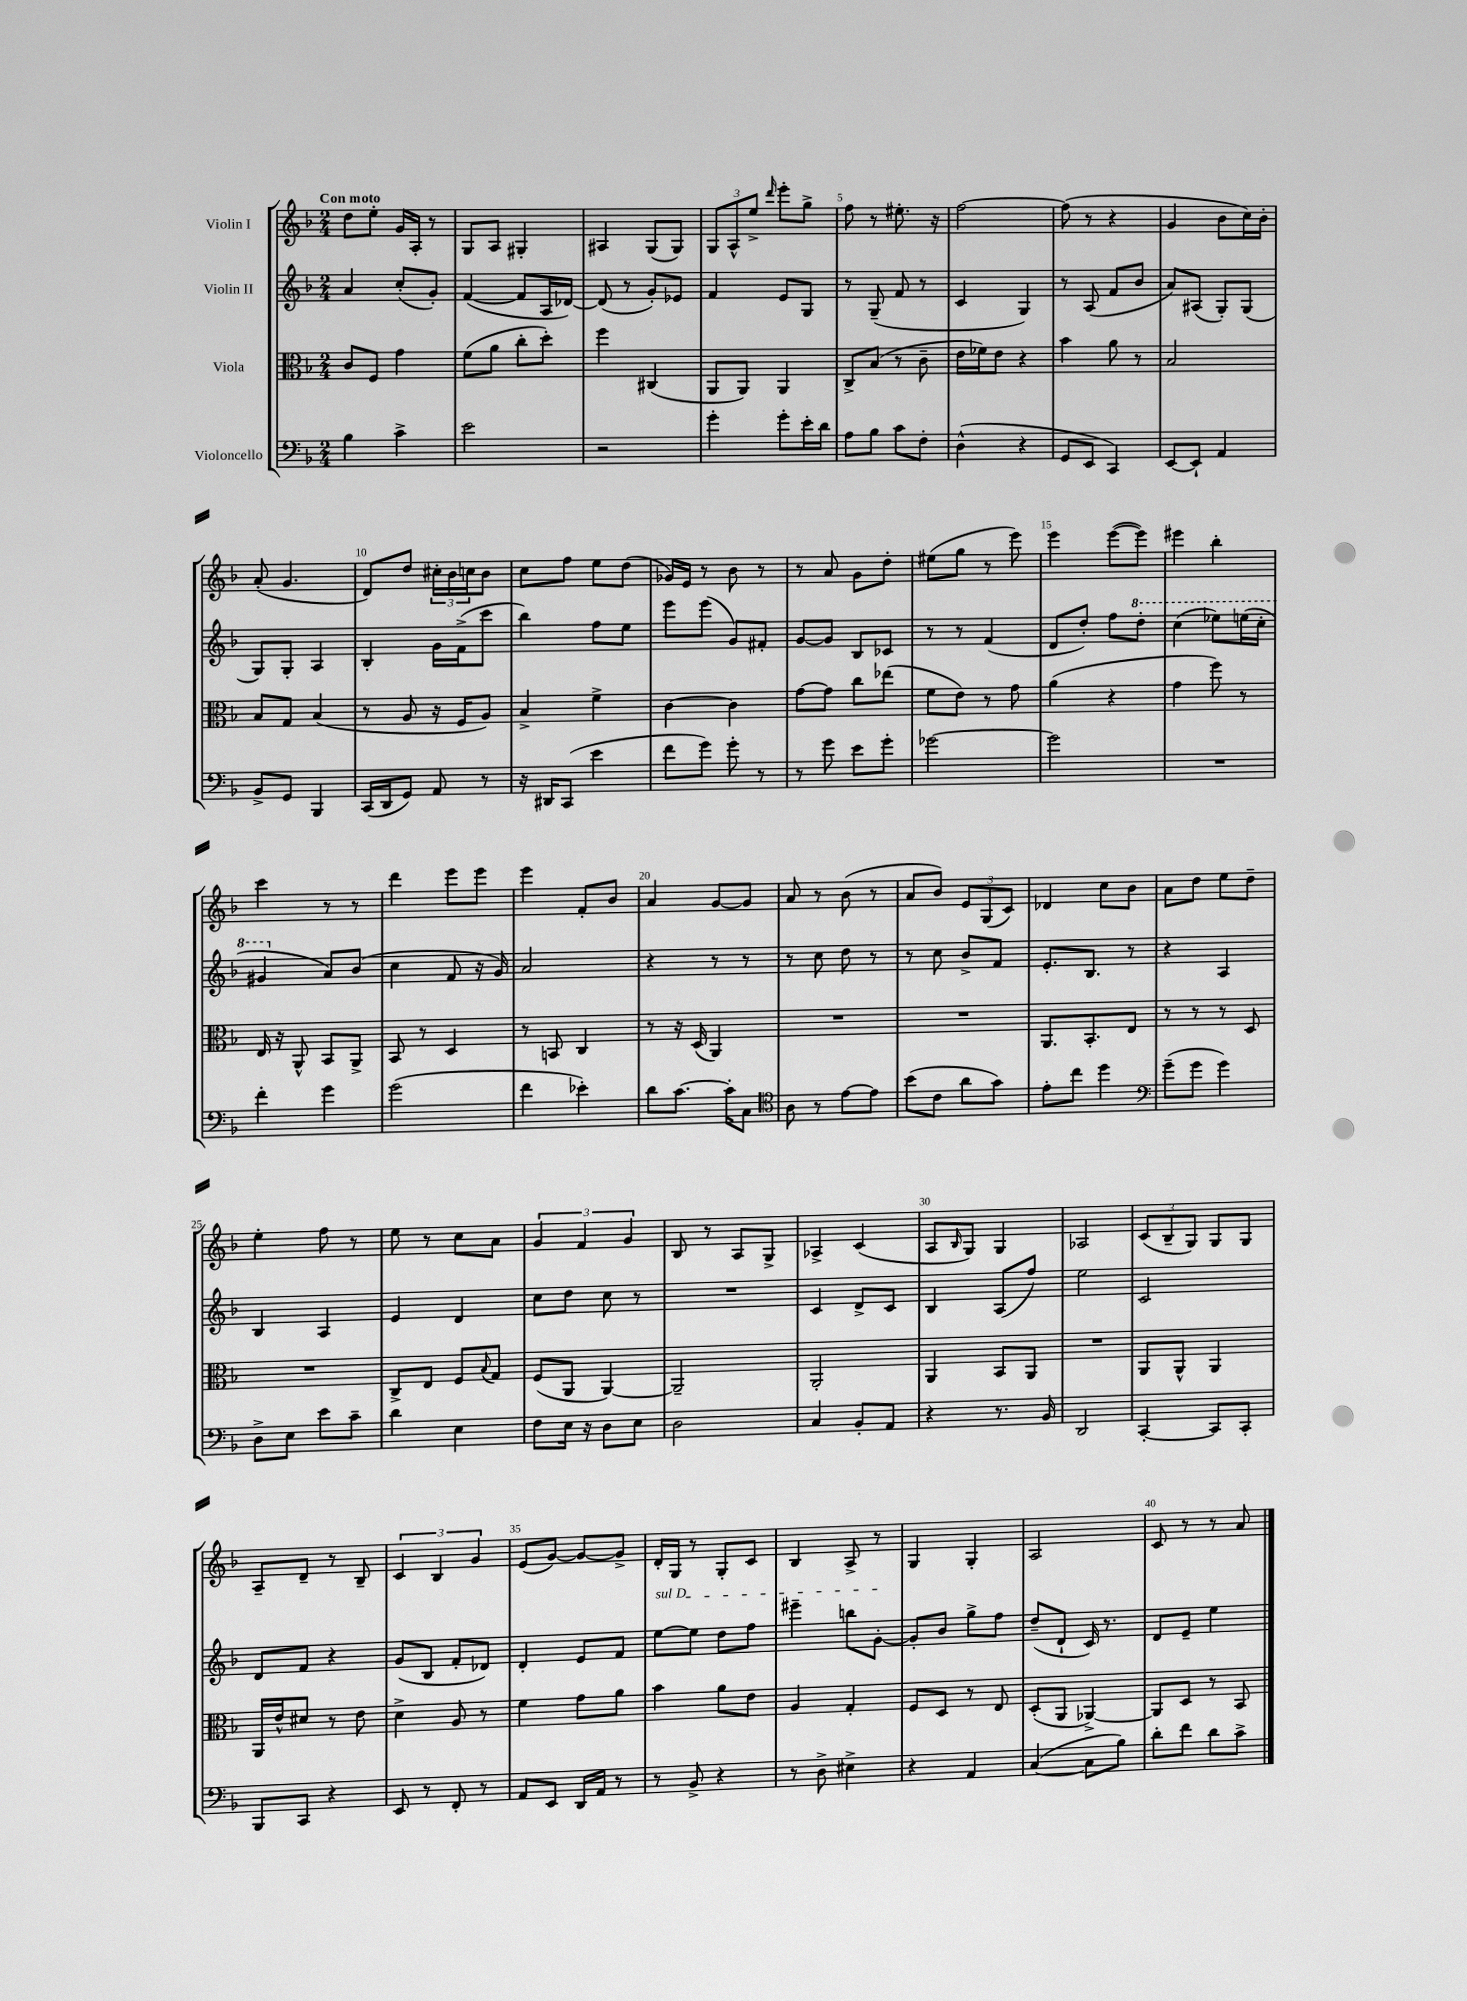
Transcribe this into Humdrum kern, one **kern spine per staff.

**kern	**kern	**kern	**kern
*part4	*part3	*part2	*part1
*staff4	*staff3	*staff2	*staff1
*I"Violoncello	*I"Viola	*I"Violin II	*I"Violin I
*clefF4	*clefC3	*clefG2	*clefG2
*k[b-]	*k[b-]	*k[b-]	*k[b-]
*M2/4	*M2/4	*M2/4	*M2/4
=1	=1	=1	=1
!	!	!	!LO:TX:a:B:t=Con moto
4B-\	8c/L	4a/	8dd\L
.	8F/J	.	8ee'\J
4c^\	4g\	(8cc'/L	16g/LL
.	.	.	16A'/JJ
.	.	8g'/J)	8r
=2	=2	=2	=2
2e\	(8f\L	([4f/	8G/L
.	8a\J	.	8A/J
.	8cc'\L	8f/L]	4G#X'/
.	8dd'\J)	16A/L	.
.	.	[16d-X/JJ)	.
=3	=3	=3	=3
2r	4ff\	(8d-/]	4A#X/
.	.	8r	.
.	(4C#X/	8g'/L)	(8G/L
.	.	8e-X/J	8G/J)
=4	=4	=4	=4
4g'\	8AA/L	4f/	12G/L
.	.	.	12A^^/
.	8AA/J)	.	.
.	.	.	12ee^/J
.	.	.	16qqddd/
8g'\L	4AA/	8e/L	8eee'\L
16e'\L	.	8G/J	8gg^\J
16d\JJ	.	.	.
=5	=5	=5	=5
8A\L	8C^/L	8r	8ff\
8B-\J	(8B-/J	(8G~/	8r
8c\L	8r	8f/	8.ee#X'\
8F'\J	8c~\	8r	.
.	.	.	16r
=6	=6	=6	=6
(4D^^\	16e\LL	4c/	[2ff\
.	16f-X\J)	.	.
.	8e\J	.	.
4r	4r	4G/)	.
=7	=7	=7	=7
8GG/L	4b-\	8r	(8ff\]
8EE/J	.	(8A/	8r
4CC/)	8a\	8f/L	4r
.	8r	8b-/J	.
=8	=8	=8	=8
[8EE/L	2B-/	8a/L)	4g/
8EE`/J]	.	(8A#X/J	.
4AA/	.	8G'/L)	8b-\L
.	.	(8G/J	16cc\L)
.	.	.	16b-'\JJ
!!LO:LB:g=z
=9	=9	=9	=9
8BB-^/L	8B-/L	8G/L)	(8a'/
8GG/J	8G/J	8G'/J	4.g/
4BBB-/	(4B-/	4A/	.
=10	=10	=10	=10
(16CC/LL	8r	4B-'/	8d/L)
16DD/J	.	.	.
8GG/J)	8A/	.	8dd/J
8AA/	16r	16g\LL	24cc#X'\LL
.	.	.	24b-\
.	16F/KL	(16f^\J	.
.	.	.	24ccn\J
8r	8A/J)	8ccc\J	8b-\J
=11	=11	=11	=11
16r	4B-^/	4bb-\)	8cc\L
16DD#X/KL	.	.	.
(8CC/J	.	.	8ff\J
4e\	4f^\	8ff\L	8ee\L
.	.	8ee\J	(8dd\J
=12	=12	=12	=12
8f\L	[4c\	8eee\L	16g-X/LL)
.	.	.	16e/JJ
8g\J)	.	(8eee\J	8r
8g'\	4c\]	8g/L)	8b-\
8r	.	8f#X'/J	8r
=13	=13	=13	=13
8r	[8g\L	[8g/L	8r
8g\	8g\J]	8g/J]	8a/
8e\L	8cc\L	8B-/L	8g\L
8g'\J	(8ee-X\J	8c-X/J	8dd'\J
=14	=14	=14	=14
[2g-X\	8f\L	8r	(8ee#X\L
.	8e\J)	8r	8gg\J
.	8r	(4f/	8r
.	8g\	.	8eee\)
=15	=15	=15	=15
2g-\]	(4a\	8d/L	4eee\
.	.	8dd'/J)	.
.	4r	8ff\L	([8eee\L
*	*	*8va	*
.	.	8ddd'\J	8eee\J])
=16	=16	=16	=16
2r	4g\	(4ccc\	4eee#X\
.	8ff\)	8eee-X\L)	4bb-'\
.	8r	(16eeen\L	.
.	.	16ccc'\JJ	.
!!LO:LB:g=z
=17	=17	=17	=17
4f'\	16E/	4gg#X/	4ccc\
.	16r	.	.
.	8AA^^/	.	.
*	*	*X8va	*
4g\	8BB-/L	8a/L)	8r
.	8AA^/J	(8b-/J	8r
=18	=18	=18	=18
(2g\	8BB-/	4cc\	4ddd\
.	8r	.	.
.	4D/	8f/	8eee\L
.	.	16r	8eee\J
.	.	16g/)	.
=19	=19	=19	=19
4f\	8r	2a/	4eee\
.	8BBn/	.	.
4e-X'\)	4C/	.	8f'/L
.	.	.	8b-/J
=20	=20	=20	=20
8d\L	8r	4r	4a/
[8.c\J	16r	.	.
.	(16D/	.	.
.	4AA/)	8r	[8g/L
16c'\KL]	.	.	.
8C\J	.	8r	8g/J]
=21	=21	=21	=21
*clefC4	*	*	*
8A\	2r	8r	8a/
8r	.	8cc\	8r
[8e\L	.	8dd\	(8b-\
8e\J]	.	8r	8r
=22	=22	=22	=22
(8b-\L	2r	8r	8a/L
8c\J	.	8cc\	8b-/J)
8a\L	.	8b-^/L	12e/L
.	.	.	(12G/
8g\J)	.	8f/J	.
.	.	.	12c/J)
=23	=23	=23	=23
8e'\L	8.AA/L	8.e'/L	4d-X/
8cc\J	.	.	.
.	8.BB-'/	8.B-/J	.
4dd\	.	.	8cc\L
.	8E/J	8r	8b-\J
=24	=24	=24	=24
*clefF4	*	*	*
(8g~\L	8r	4r	8a\L
8g\J	8r	.	8dd\J
4g\)	8r	4A/	8ee\L
.	8D/	.	8dd~\J
!!LO:LB:g=z
=25	=25	=25	=25
8D^\L	2r	4B-/	4ee'\
8E\J	.	.	.
8e\L	.	4A/	8ff\
8c~\J	.	.	8r
=26	=26	=26	=26
4d\	8C^/L	4e/	8ee\
.	8E/J	.	8r
4E\	8F/L	4d/	8cc\L
.	8qqB-/	.	.
.	8G/J	.	8a\J
=27	=27	=27	=27
8F\L	(8F/L	8cc\L	6g/
16E\Jk	8AA/J	8dd\J	.
.	.	.	6f/
16r	.	.	.
8D\L	[4AA/)	8cc\	.
.	.	.	6g/
8E\J	.	8r	.
=28	=28	=28	=28
2D\	2AA~/]	2r	8B-/
.	.	.	8r
.	.	.	8A/L
.	.	.	8G^/J
=29	=29	=29	=29
4C/	2AA'/	4c/	4A-X^/
8BB-'/L	.	8d^/L	(4c/
8AA/J	.	8c/J	.
=30	=30	=30	=30
4r	4AA/	4B-/	8A/L
.	.	.	16qqB-/
.	.	.	8G/J)
8.r	8BB-/L	(8A/L	4G/
.	8AA/J	8ff/J)	.
16BB-/	.	.	.
=31	=31	=31	=31
2DD/	2r	2ee\	2A-X/
=32	=32	=32	=32
[4CC'/	8AA/L	2c/	(12c/L
.	.	.	12B-~/
.	8AA^^/J	.	.
.	.	.	12G/J)
8CC/L]	4AA/	.	8G/L
8CC'/J	.	.	8G/J
!!LO:LB:g=z
=33	=33	=33	=33
8BBB-/L	16AA/LL	8d/L	8A~/L
.	16e^^/J	.	.
8CC/J	8d#X/J	8f/J	8d~/J
4r	8r	4r	8r
.	8e\	.	8B-~/
=34	=34	=34	=34
8EE/	4d^\	(8g/L	6c/
8r	.	8B-/J	.
.	.	.	6B-/
8FF'/	8A/	8f'/L	.
.	.	.	6g/
8r	8r	8d-X/J)	.
=35	=35	=35	=35
8AA/L	4f\	4d'/	(8e/L
8EE/J	.	.	[8g/J)
16DD/LL	8g\L	8e/L	8g/L_
16AA/JJ	.	.	.
8r	8a\J	8f/J	8g^/J]
=36	=36	=36	=36
!	!	!LO:TX:a:i:t=sul D	!
8r	4b-\	[8ee\L	16d'/LL
.	.	.	16G/JJ
8BB-^/	.	8ee\J]	8r
4r	8a\L	8dd\L	8G'/L
.	8e\J	8ff\J	8c/J
=37	=37	=37	=37
8r	4A/	4eee#X~\	4B-/
8D^\	.	.	.
4E#X^\	4G'/	8bbn\L	8A^/
.	.	[8g'\J	8r
=38	=38	=38	=38
4r	8F/L	8g'/L]	4G/
.	8D/J	8b-/J	.
4AA/	8r	8gg^\L	4G'/
.	8E/	8ff\J	.
=39	=39	=39	=39
([4C/	(8D'/L	(8dd~/L	2A/
.	8AA/J	8d`/J	.
8C\L]	[4AA-X^/)	16c/)	.
.	.	8.r	.
8B-\J)	.	.	.
=40	=40	=40	=40
8d'\L	8AA-/L]	8d/L	8c/
8f\J	8D/J	8e~/J	8r
8d\L	8r	4ee\	8r
8c^\J	8BB-/	.	8a/
==	==	==	==
*-	*-	*-	*-
